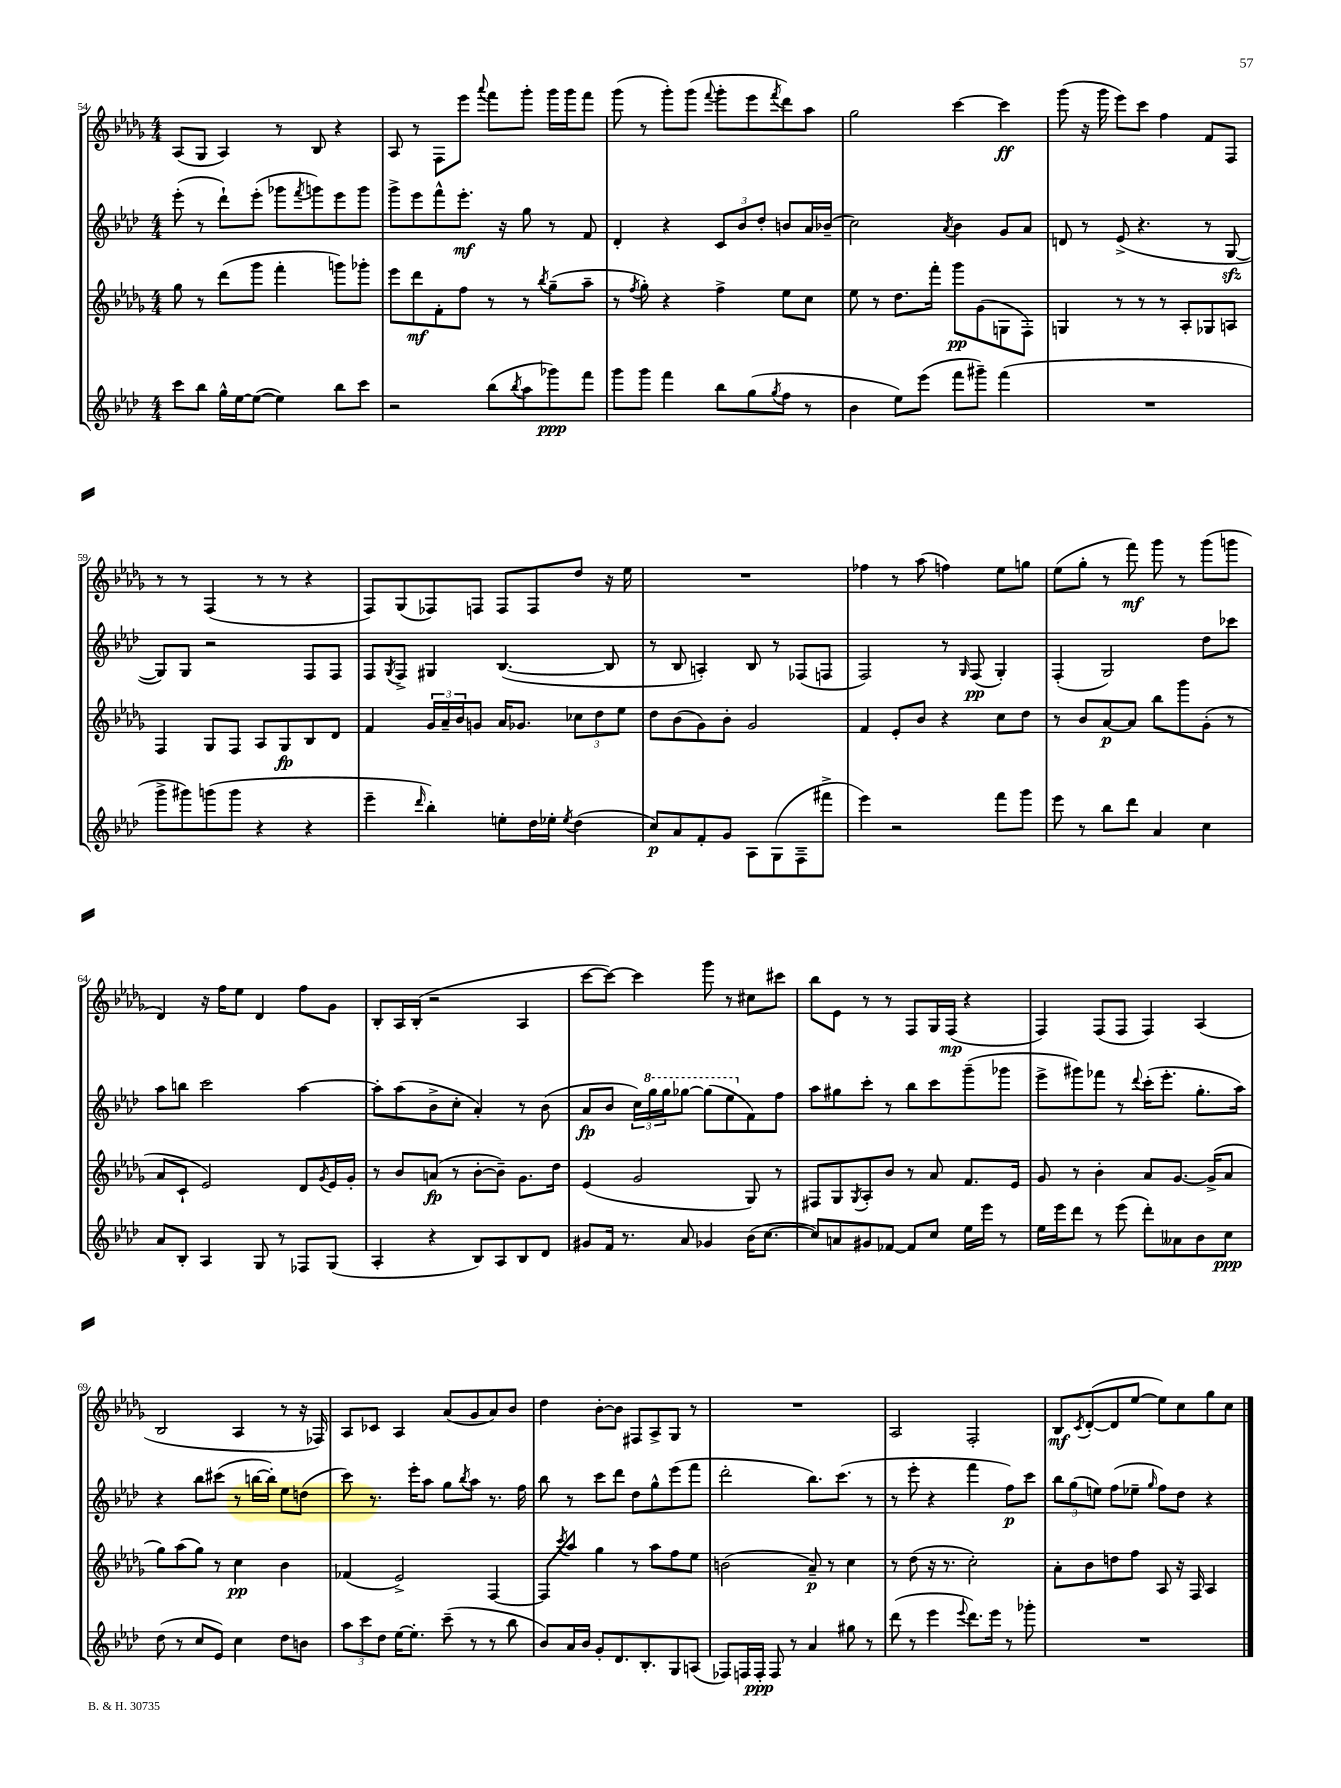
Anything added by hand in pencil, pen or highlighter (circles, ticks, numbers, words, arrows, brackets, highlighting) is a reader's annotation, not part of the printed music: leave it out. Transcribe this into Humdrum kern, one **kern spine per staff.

**kern	**dynam	**kern	**dynam	**kern	**dynam	**kern	**dynam
*part4	*part4	*part3	*part3	*part2	*part2	*part1	*part1
*staff4	*staff4	*staff3	*staff3	*staff2	*staff2	*staff1	*staff1
*clefG2	*	*clefG2	*	*clefG2	*	*clefG2	*
*k[b-e-a-d-]	*	*k[b-e-a-d-g-]	*	*k[b-e-a-d-]	*	*k[b-e-a-d-g-]	*
*M4/4	*	*M4/4	*	*M4/4	*	*M4/4	*
=54	=54	=54	=54	=54	=54	=54	=54
8ccc\L	.	8gg-\	.	(8eee-'\	.	(8A-/L	.
8bb-\J	.	8r	.	8r	.	8G-/J	.
16gg^^\LL	.	(8ddd-\L	.	8ddd-`\L)	.	4A-/)	.
[16ee-\J	.	.	.	.	.	.	.
(8ee-\J_	.	8ggg-\J	.	(8eee-'\J	.	.	.
4ee-\])	.	4fff'\	.	8ggg-X\L	.	8r	.
.	.	.	.	8qfff/	.	.	.
.	.	.	.	8gggn\)	.	8B-/	.
8bb-\L	.	8gggn\L)	.	8eee-\	.	4r	.
8ccc\J	.	8ggg-X'\J	.	8ggg\J	.	.	.
=55	=55	=55	=55	=55	=55	=55	=55
2r	.	8eee-\L	.	8ggg^\L	.	8A-/	.
.	.	8ddd-\	mf	8eee-\	.	8r	.
.	.	8f'\	.	8fff^^\	.	8F\L	.
.	.	8ff\J	.	8.eee-'\J	mf	8eee-\J	.
.	.	.	.	.	.	8qqaaa-/	.
(8bb-\L	.	8r	.	.	.	8fff\L	.
.	.	.	.	16r	.	.	.
8qbb-/	.	.	.	.	.	.	.
8aa-\	.	8r	.	8gg\	.	8ggg-'\J	.
.	.	8qbb-/	.	.	.	.	.
8ggg-X\)	ppp	(8gg-~\L	.	8r	.	16ggg-\LL	.
.	.	.	.	.	.	16ggg-\J	.
8fff\J	.	8aa-~\J	.	8f/	.	8fff\J	.
=56	=56	=56	=56	=56	=56	=56	=56
8ggg\L	.	8r	.	4d-'/	.	(8ggg-\	.
.	.	8qff/	.	.	.	.	.
8ggg\J	.	8gg-'\)	.	.	.	8r	.
4fff\	.	4r	.	4r	.	8ggg-'\L)	.
.	.	.	.	.	.	(8ggg-\J	.
.	.	.	.	.	.	8qqfff/	.
8bb-\L	.	4ff^\	.	12c/L	.	8ggg-'\L	.
.	.	.	.	12b-/	.	.	.
(8gg\	.	.	.	.	.	8eee-\	.
.	.	.	.	12dd-'/J	.	.	.
8qgg/	.	.	.	.	.	8qfff/	.
8ff\J	.	8ee-\L	.	8bn/L	.	8ddd-\)	.
8r	.	8cc\J	.	16a-/L	.	8aa-\J	.
.	.	.	.	(16b-X~/JJ	.	.	.
=57	=57	=57	=57	=57	=57	=57	=57
4b-\	.	8ee-\	.	2cc\)	.	2gg-\	.
.	.	8r	.	.	.	.	.
8ee-\L)	.	8.dd-\L	.	.	.	.	.
(8eee-\J	.	.	.	.	.	.	.
.	.	16fff'\Jk	.	.	.	.	.
.	.	.	.	8qa-/	.	.	.
8fff\L	.	8ggg-\L	pp	4b-\	.	[4ccc\	.
8ggg#X~\J)	.	(8g-\	.	.	.	.	.
(4fff\	.	8Gn\	.	8g/L	.	4ccc\]	ff
.	.	8F'\J)	.	8a-/J	.	.	.
=58	=58	=58	=58	=58	=58	=58	=58
1r	.	4Gn/	.	8dn/	.	(8ggg-\	.
.	.	.	.	8r	.	16r	.
.	.	.	.	.	.	16ggg-\	.
.	.	8r	.	(8e-^/	.	8eee-\L)	.
.	.	8r	.	4.r	.	8ccc\J	.
.	.	8r	.	.	.	4ff\	.
.	.	8A-'/L	.	.	.	.	.
.	.	8G-X/	.	8r	.	8f/L	.
.	.	8An/J	.	[8Gzz/	.	8F/J	.
!!LO:LB:g=z
=59	=59	=59	=59	=59	=59	=59	=59
8ggg^\L	.	4F/	.	8G/L])	.	8r	.
8ggg#X\)	.	.	.	8G/J	.	8r	.
(8gggn\	.	8G-/L	.	2r	.	(4F/	.
8ggg\J	.	8F/J	.	.	.	.	.
4r	.	8A-/L	.	.	.	8r	.
.	.	8G-/	fp	.	.	8r	.
4r	.	8B-/	.	8F/L	.	4r	.
.	.	8d-/J	.	8F/J	.	.	.
=60	=60	=60	=60	=60	=60	=60	=60
4eee-~\	.	4f/	.	8F/L	.	8F/L)	.
.	.	.	.	8qG/	.	.	.
.	.	.	.	8F^/J	.	(8G-/	.
16qqddd-/	.	.	.	.	.	.	.
4bb-'\)	.	24g-/LL	.	4G#X/	.	8F-X/)	.
.	.	24a-~/	.	.	.	.	.
.	.	24b-/J	.	.	.	.	.
.	.	8gn/J	.	.	.	8Fn/J	.
8een'\L	.	16a-/KL	.	([4.B-/	.	8F/L	.
.	.	8.g-X/J	.	.	.	.	.
16dd-\L	.	.	.	.	.	8F/	.
16ee-X'\JJ	.	.	.	.	.	.	.
8qee-/	.	.	.	.	.	.	.
(4dd-\	.	12cc-X\L	.	.	.	8dd-/J	.
.	.	12dd-\	.	.	.	.	.
.	.	.	.	8B-/]	.	16r	.
.	.	12ee-\J	.	.	.	.	.
.	.	.	.	.	.	16ee-\	.
=61	=61	=61	=61	=61	=61	=61	=61
8cc/L)	p	8dd-\L	.	8r	.	1r	.
8a-/	.	(8b-\	.	8B-/	.	.	.
8f'/	.	8g-\)	.	4An'/)	.	.	.
8g/J	.	8b-'\J	.	.	.	.	.
8A-\L	.	2g-/	.	8B-/	.	.	.
(8G\	.	.	.	8r	.	.	.
8F~\	.	.	.	(8F-X/L	.	.	.
8fff#X^\J	.	.	.	8Fn/J	.	.	.
=62	=62	=62	=62	=62	=62	=62	=62
4eee-\)	.	4f/	.	2F/)	.	4ff-X\	.
2r	.	8e-'/L	.	.	.	8r	.
.	.	8b-/J	.	.	.	(8aa-\	.
.	.	4r	.	8r	.	4ffn\)	.
.	.	.	.	16qqG/	.	.	.
.	.	.	.	(8F/	pp	.	.
8fff\L	.	8cc\L	.	4G'/)	.	8ee-\L	.
8ggg\J	.	8dd-\J	.	.	.	8ggn\J	.
=63	=63	=63	=63	=63	=63	=63	=63
8eee-\	.	8r	.	(4F'/	.	(8ee-\L	.
8r	.	8b-/L	.	.	.	8gg-'\J	.
8bb-\L	.	[8a-/	p	2G/)	.	8r	.
8ddd-\J	.	8a-/J]	.	.	.	8fff\)	mf
4a-/	.	8bb-\L	.	.	.	8ggg-\	.
.	.	8ggg-\	.	.	.	8r	.
4cc\	.	(8g-'\J	.	8dd-\L	.	(8ggg-\L	.
.	.	8r	.	8ccc-X\J	.	8gggn\J	.
!!LO:LB:g=z
=64	=64	=64	=64	=64	=64	=64	=64
8a-/L	.	8a-/L	.	8aa-\L	.	4d-/)	.
8B-'/J	.	8c`/J	.	8bbn\J	.	.	.
4A-/	.	2e-/)	.	2ccc\	.	16r	.
.	.	.	.	.	.	16ff\KL	.
.	.	.	.	.	.	8ee-\J	.
8G/	.	.	.	.	.	4d-/	.
8r	.	.	.	.	.	.	.
8F-X/L	.	8d-/L	.	[4aa-\	.	8ff\L	.
.	.	8qg-/	.	.	.	.	.
(8G/J	.	16e-/L	.	.	.	8g-\J	.
.	.	16g-'/JJ	.	.	.	.	.
=65	=65	=65	=65	=65	=65	=65	=65
4A-'/	.	8r	.	8aa-'\L]	.	8B-'/L	.
.	.	8b-/L	.	(8aa-\	.	16A-/L	.
.	.	.	.	.	.	(16B-'/JJ	.
4r	.	(8an/J	fp	8b-^\	.	2r	.
.	.	8r	.	8cc'\J	.	.	.
8B-/L)	.	[8b-'\L	.	4a-'/)	.	.	.
8A-/	.	8b-~\J])	.	.	.	.	.
8B-/	.	8.g-\L	.	8r	.	4A-/	.
8d-/J	.	.	.	(8b-\	.	.	.
.	.	16dd-\Jk	.	.	.	.	.
=66	=66	=66	=66	=66	=66	=66	=66
8g#X/L	.	(4e-/	.	8a-/L	fp	[8ccc\L	.
16f/Jk	.	.	.	8b-/J	.	8ccc\J_)	.
8.r	.	.	.	.	.	.	.
.	.	2g-/	.	24cc\LL)	.	4ccc\]	.
*	*	*	*	*8va	*	*	*
.	.	.	.	24ggg\	.	.	.
.	.	.	.	24ggg\J	.	.	.
8a-/	.	.	.	[8ggg-X\J	.	.	.
4g-X/	.	.	.	(8ggg-\L]	.	8ggg-\	.
.	.	.	.	8eee-\	.	8r	.
*	*	*	*	*X8va	*	*	*
(16b-\KL	.	8G-/)	.	8f\)	.	8cc#X\L	.
[8.cc\J	.	.	.	.	.	.	.
.	.	8r	.	8ff\J	.	8ccc#X\J	.
=67	=67	=67	=67	=67	=67	=67	=67
8cc/L])	.	8F#X/L	.	8aa-\L	.	8bb-\L	.
8an/	.	8G-/	.	8gg#X\	.	8e-\J	.
.	.	8qG-/	.	.	.	.	.
8g#X/	.	8A-'/	.	8ccc'\J	.	8r	.
[8f-X/J	.	8b-/J	.	8r	.	8r	.
8f-/L]	.	8r	.	8bb-\L	.	8F/L	.
8cc/J	.	8a-/	.	8ccc\	.	16G-/L	.
.	.	.	.	.	.	(16F/JJ	mp
16ee-\LL	.	8.f/L	.	(8ggg~\	.	4r	.
16eee-\JJ	.	.	.	.	.	.	.
8r	.	.	.	8ggg-X\J	.	.	.
.	.	16e-/Jk	.	.	.	.	.
=68	=68	=68	=68	=68	=68	=68	=68
16ee-\LL	.	8g-/	.	8eee-^\L	.	4F/)	.
16eee-\J	.	.	.	.	.	.	.
8ddd-\J	.	8r	.	8ggg#X\)	.	.	.
8r	.	4b-'\	.	8fff-X\J	.	(8F/L	.
(8eee-\	.	.	.	8r	.	8F/J	.
.	.	.	.	8qqddd-/	.	.	.
8ddd-'\L)	.	8a-/L	.	(16ccc'\KL	.	4F/)	.
.	.	.	.	8.eee-'\J	.	.	.
8a--X\	.	[8.g-/J	.	.	.	.	.
8b-\	.	.	.	8.gg'\L	.	(4A-/	.
.	.	(16g-^/KL]	.	.	.	.	.
8cc\J	ppp	8a-/J	.	.	.	.	.
.	.	.	.	16aa-\Jk)	.	.	.
!!LO:LB:g=z
=69	=69	=69	=69	=69	=69	=69	=69
(8dd-\	.	8gg-\L)	.	4r	.	2B-/	.
8r	.	(8aa-\	.	.	.	.	.
8cc/L	.	8gg-\J)	.	8bb-\L	.	.	.
8e-/J)	.	8r	.	(8ccc#X\J	.	.	.
4cc\	.	4cc\	pp	8r	.	4A-/	.
.	.	.	.	[16bbn\LL	.	.	.
.	.	.	.	16bb'\JJ])	.	.	.
8dd-\L	.	4b-\	.	8ee-\L	.	8r	.
8bn\J	.	.	.	(8ddn\J	.	16r	.
.	.	.	.	.	.	16F-X/)	.
=70	=70	=70	=70	=70	=70	=70	=70
12aa-\L	.	(4f-X/	.	8ccc\)	.	8A-/L	.
12ccc\	.	.	.	.	.	.	.
.	.	.	.	8.r	.	8c-X/J	.
12dd-\J	.	.	.	.	.	.	.
[16ee-\KL	.	2e-^/)	.	.	.	4A-/	.
8.ee-'\J]	.	.	.	16eee-'\KL	.	.	.
.	.	.	.	8aa-\J	.	.	.
(8ccc~\	.	.	.	8gg\L	.	(8a-/L	.
.	.	.	.	8qbb-/	.	.	.
8r	.	.	.	8aa-\J	.	8g-/	.
8r	.	[4F/	.	8.r	.	8a-/)	.
8bb-\	.	.	.	.	.	8b-/J	.
.	.	.	.	16ff\	.	.	.
=71	=71	=71	=71	=71	=71	=71	=71
8b-/L)	.	8F/L]	.	8bb-\	.	4dd-\	.
.	.	8qccc/	.	.	.	.	.
16a-/L	.	8aa-/J	.	8r	.	.	.
16b-/JJ	.	.	.	.	.	.	.
8g'/L	.	4gg-\	.	8ccc\L	.	[8b-'\L	.
8.d-/	.	.	.	8ddd-\J	.	8b-\J]	.
.	.	8r	.	8dd-\L	.	8F#X/L	.
8.B-'/	.	.	.	.	.	.	.
.	.	8aa-\L	.	8gg^^\	.	8A-^/	.
8G/	.	8ff\	.	(8eee-\	.	8G-/J	.
(8An/J	.	8ee-\J	.	8fff\J	.	8r	.
=72	=72	=72	=72	=72	=72	=72	=72
8F-X/L)	.	(2bn\	.	2ddd-'\	.	1r	.
16Fn/L	.	.	.	.	.	.	.
16F'/JJ	ppp	.	.	.	.	.	.
8F/	.	.	.	.	.	.	.
8r	.	.	.	.	.	.	.
4a-/	.	8a-~/)	p	8.bb-\L)	.	.	.
.	.	8r	.	.	.	.	.
.	.	.	.	(8.ccc\J	.	.	.
8gg#X\	.	4cc\	.	.	.	.	.
8r	.	.	.	8r	.	.	.
=73	=73	=73	=73	=73	=73	=73	=73
(8ddd-\	.	8r	.	8r	.	2A-/	.
8r	.	(8dd-\	.	8eee-'\	.	.	.
4eee-\	.	16r	.	4r	.	.	.
.	.	8.r	.	.	.	.	.
8qqeee-/	.	.	.	.	.	.	.
8.ddd-\L)	.	2cc'\)	.	4fff\	.	2F'/	.
16eee-\Jk	.	.	.	.	.	.	.
8r	.	.	.	8ff\L)	p	.	.
8ggg-X'\	.	.	.	8ccc\J	.	.	.
=74	=74	=74	=74	=74	=74	=74	=74
1r	.	8a-'\L	.	12bb-\L	.	8B-/L	mf
.	.	.	.	(12gg\	.	.	.
.	.	.	.	.	.	8qc/	.
.	.	8b-\	.	.	.	([8d-'/	.
.	.	.	.	12een\J)	.	.	.
.	.	8ddn\	.	(8ff\L	.	8d-/]	.
.	.	8ff\J	.	8ee-X~\J	.	[8ee-/J	.
.	.	.	.	16qqgg/	.	.	.
.	.	8A-/	.	8ff\L)	.	8ee-\L])	.
.	.	16r	.	8dd-\J	.	8cc\	.
.	.	16F/	.	.	.	.	.
.	.	4A-/	.	4r	.	8gg-\	.
.	.	.	.	.	.	8cc\J	.
==	==	==	==	==	==	==	==
*-	*-	*-	*-	*-	*-	*-	*-
